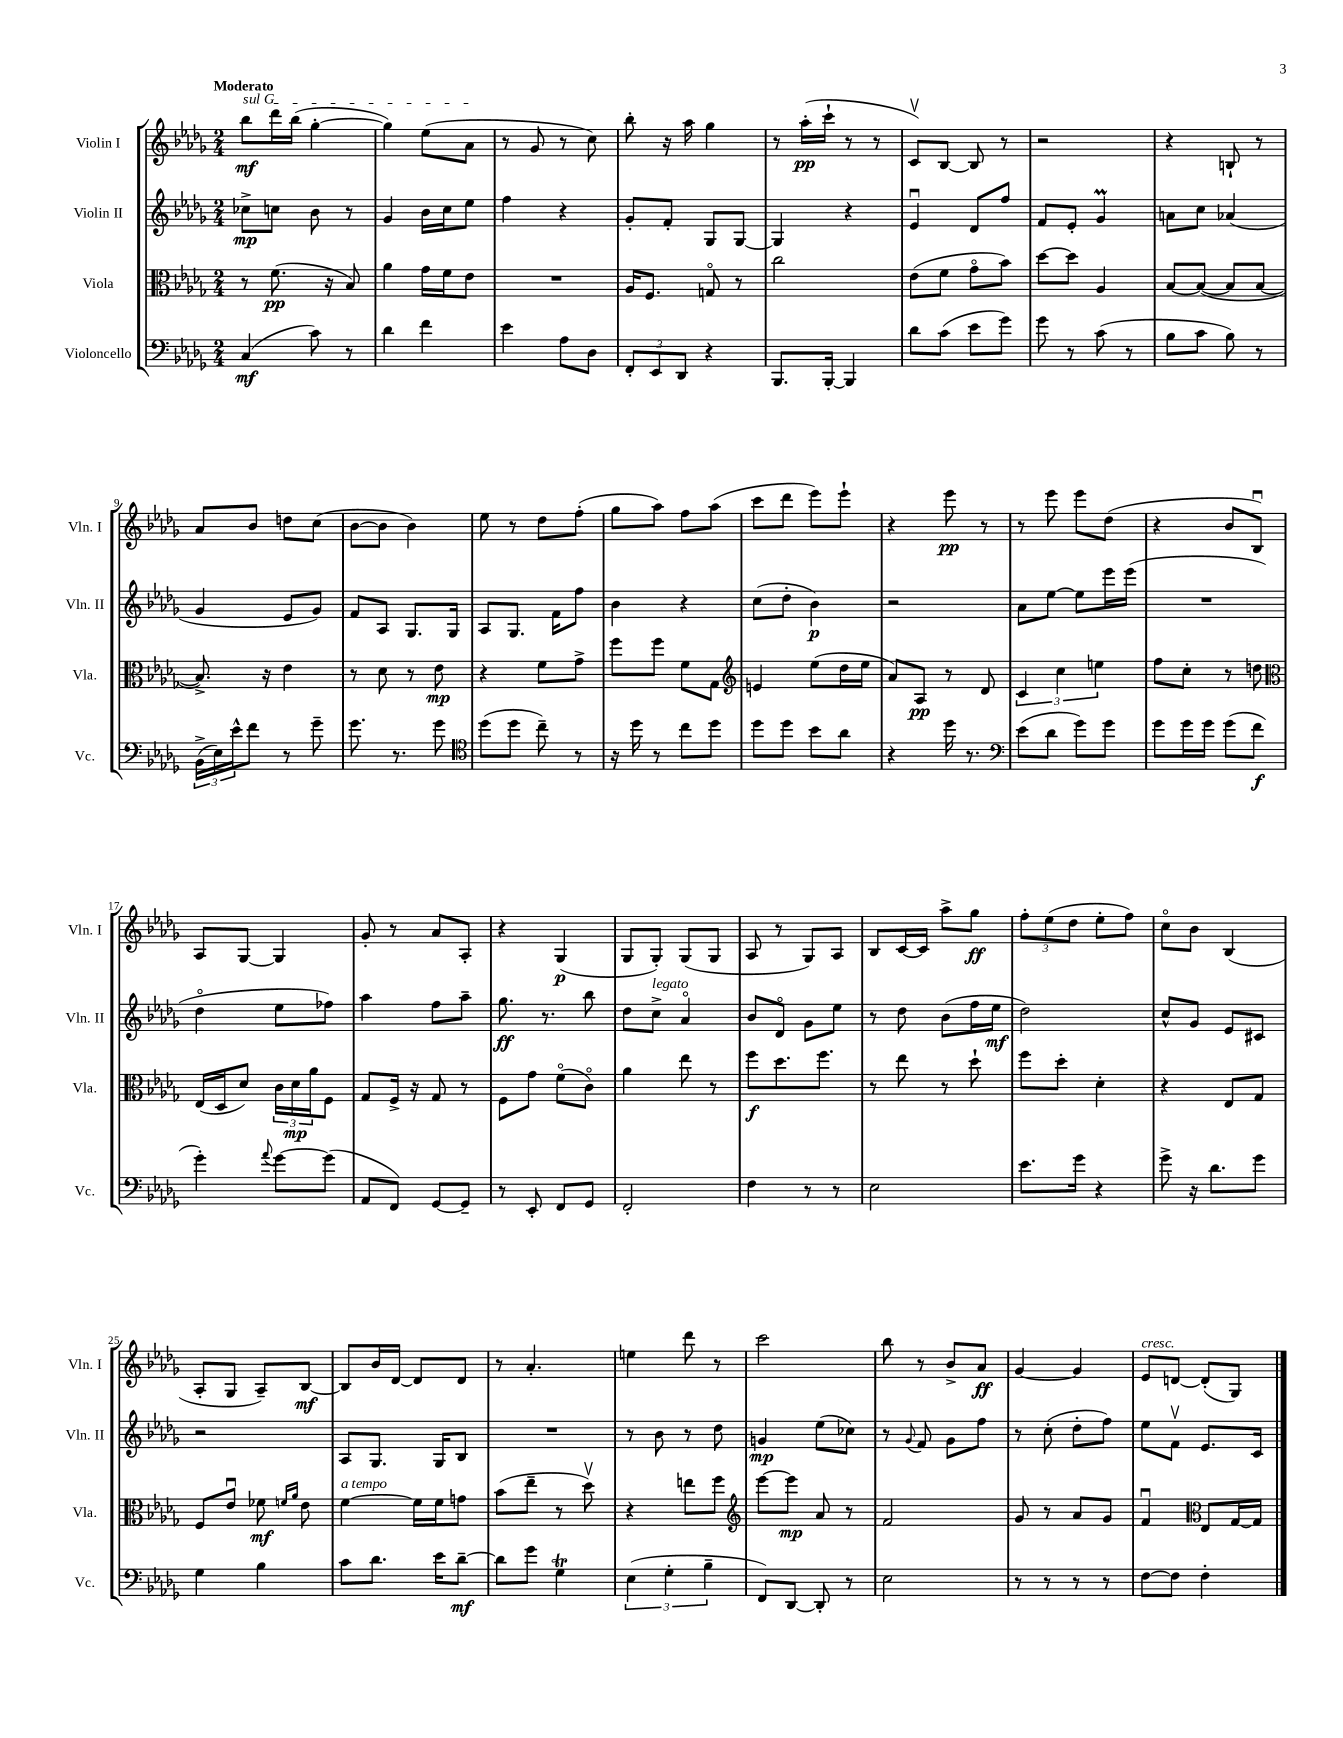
<<
\new StaffGroup <<
\new Staff = "s0" \with { instrumentName = "Violin I" shortInstrumentName = "Vln. I" } {
    \clef treble \key des \major \numericTimeSignature \time 2/4 \tempo "Moderato"
    \once \override TextSpanner.bound-details.left.text = \markup { \italic "sul G" } bes''8\mf\startTextSpan des'''16 bes''16( ges''4~-. |
    ges''4) ees''8( aes'8\stopTextSpan |
    r8 ges'8 r8 c''8) |
    bes''8-. r16 aes''16 ges''4 |
    r8 aes''16-.\pp( c'''16-! r8 r8 |
    c'8\upbow) bes8~ bes8 r8 |
    r2 |
    r4 b8-! r8 |
    aes'8 bes'8 d''8 c''8( |
    bes'8~ bes'8 bes'4) |
    ees''8 r8 des''8 f''8-.( |
    ges''8 aes''8) f''8 aes''8( |
    c'''8 des'''8 ees'''8) ees'''8-! |
    r4 ees'''8\pp r8 |
    r8 ees'''8 ees'''8 des''8( |
    r4 bes'8 bes8\downbow) |
    aes8 ges8~ ges4 |
    ges'8-. r8 aes'8 aes8-. |
    r4 ges4\p( |
    ges8 ges8-.) ges8( ges8 |
    aes8 r8 ges8) aes8 |
    bes8 c'16~ c'16 aes''8-> ges''8\ff |
    \tuplet 3/2 { f''8-. ees''8( des''8 } ees''8-. f''8) |
    c''8\flageolet bes'8 bes4( |
    aes8-. ges8 aes8--) bes8~\mf |
    bes8 bes'16 des'16~ des'8 des'8 |
    r8 aes'4.-. |
    e''4 des'''8 r8 |
    c'''2 |
    bes''8 r8 bes'8-> aes'8\ff |
    ges'4~ ges'4 |
    ees'8^\markup { \italic "cresc." } d'8~ d'8-.( ges8) \bar "|." |
}
\new Staff = "s1" \with { instrumentName = "Violin II" shortInstrumentName = "Vln. II" } {
    \clef treble \key des \major \numericTimeSignature \time 2/4
    ces''8->\mp c''8 bes'8 r8 |
    ges'4 bes'16 c''16 ees''8 |
    f''4 r4 |
    ges'8-. f'8-. ges8 ges8~ |
    ges4 r4 |
    ees'4\downbow des'8 f''8 |
    f'8 ees'8-. ges'4\prall |
    a'8 c''8 aes'4( |
    ges'4 ees'8 ges'8) |
    f'8 aes8 ges8. ges16 |
    aes8 ges8. f'16 f''8 |
    bes'4 r4 |
    c''8( des''8-. bes'4\p) |
    r2 |
    aes'8 ees''8~ ees''8 ees'''16 ees'''16( |
    R2 |
    des''4\flageolet ees''8 fes''8) |
    aes''4 f''8 aes''8-- |
    ges''8.\ff r8. bes''8 |
    des''8 c''8->^\markup { \italic "legato" } aes'4\flageolet |
    bes'8 des'8\flageolet ges'8 ees''8 |
    r8 des''8 bes'8( f''16 ees''16\mf |
    des''2) |
    c''8-^ ges'8 ees'8 cis'8 |
    r2 |
    aes8 ges8. ges16 bes8 |
    R2 |
    r8 bes'8 r8 des''8 |
    g'4\mp ees''8( ces''8) |
    r8 \appoggiatura { ges'8 } f'8 ges'8 f''8 |
    r8 c''8-.( des''8-. f''8) |
    ees''8 f'8\upbow ees'8. c'16 \bar "|." |
}
\new Staff = "s2" \with { instrumentName = "Viola" shortInstrumentName = "Vla." } {
    \clef alto \key des \major \numericTimeSignature \time 2/4
    r8 f'8.\pp( r16 bes8) |
    aes'4 ges'16 f'16 ees'8 |
    R2 |
    aes16 f8. g8\flageolet r8 |
    c''2 |
    ees'8( f'8 ges'8\flageolet bes'8) |
    des''8~ des''8 aes4 |
    bes8~ bes8~( bes8 bes8~ |
    bes8.->) r16 ees'4 |
    r8 des'8 r8 ees'8\mp |
    r4 f'8 ges'8-> |
    f''8 f''8 f'8 ges8 |
    \clef treble e'4 ees''8( des''16 ees''16 |
    aes'8) aes8\pp r8 des'8 |
    \tuplet 3/2 { c'4 c''4 e''4 } |
    f''8 c''8-. r8 d''8 |
    \clef alto ees16( des16 des'8) \tuplet 3/2 { c'16 des'16\mp aes'16 } f8 |
    ges8 f16-> r16 ges8 r8 |
    f8 ges'8 f'8\flageolet( c'8\flageolet) |
    aes'4 ees''8 r8 |
    f''8\f des''8. f''8. |
    r8 ees''8 r8 des''8-! |
    f''8 des''8-. des'4-. |
    r4 ees8 ges8 |
    f8 ees'8\downbow fes'8\mf \grace { f'16 aes'16 } ees'8 |
    f'4~^\markup { \italic "a tempo" } f'16 f'16 g'8 |
    bes'8( ees''8-- r8 des''8\upbow) |
    r4 e''8 f''8 |
    \clef treble ees'''8~ ees'''8\mp aes'8 r8 |
    f'2 |
    ges'8 r8 aes'8 ges'8 |
    f'4\downbow \clef alto ees8 ges16~ ges16 \bar "|." |
}
\new Staff = "s3" \with { instrumentName = "Violoncello" shortInstrumentName = "Vc." } {
    \clef bass \key des \major \numericTimeSignature \time 2/4
    c4\mf( c'8) r8 |
    des'4 f'4 |
    ees'4 aes8 des8 |
    \tuplet 3/2 { f,8-. ees,8 des,8 } r4 |
    bes,,8. bes,,16~-. bes,,4 |
    des'8 c'8( ees'8 ges'8) |
    ges'8 r8 c'8( r8 |
    bes8 c'8 bes8) r8 |
    \tuplet 3/2 { bes,16->( ees16) ees'16-^ } f'8 r8 ges'8-- |
    ges'8. r8. ges'8 |
    \clef tenor des''8( des''8 c''8--) r8 |
    r16 des''16 r8 c''8 des''8 |
    des''8 des''8 bes'8 aes'8 |
    r4 des''16 r8. |
    \clef bass ees'8( des'8 ges'8) ges'8 |
    ges'8 ges'16 ges'16 ges'8( f'8\f |
    ges'4-.) \appoggiatura { aes'8 } ges'8~ ges'8( |
    aes,8 f,8) ges,8~ ges,8-- |
    r8 ees,8-. f,8 ges,8 |
    f,2-. |
    f4 r8 r8 |
    ees2 |
    ees'8. ges'16 r4 |
    ges'8-> r16 des'8. ges'8 |
    ges4 bes4 |
    c'8 des'8. ees'16 des'8~--\mf |
    des'8 ges'8 ges4\trill |
    \tuplet 3/2 { ees4( ges4-. bes4-- } |
    f,8) des,8~ des,8-. r8 |
    ees2 |
    r8 r8 r8 r8 |
    f8~ f8 f4-. \bar "|." |
}
>>
>>
